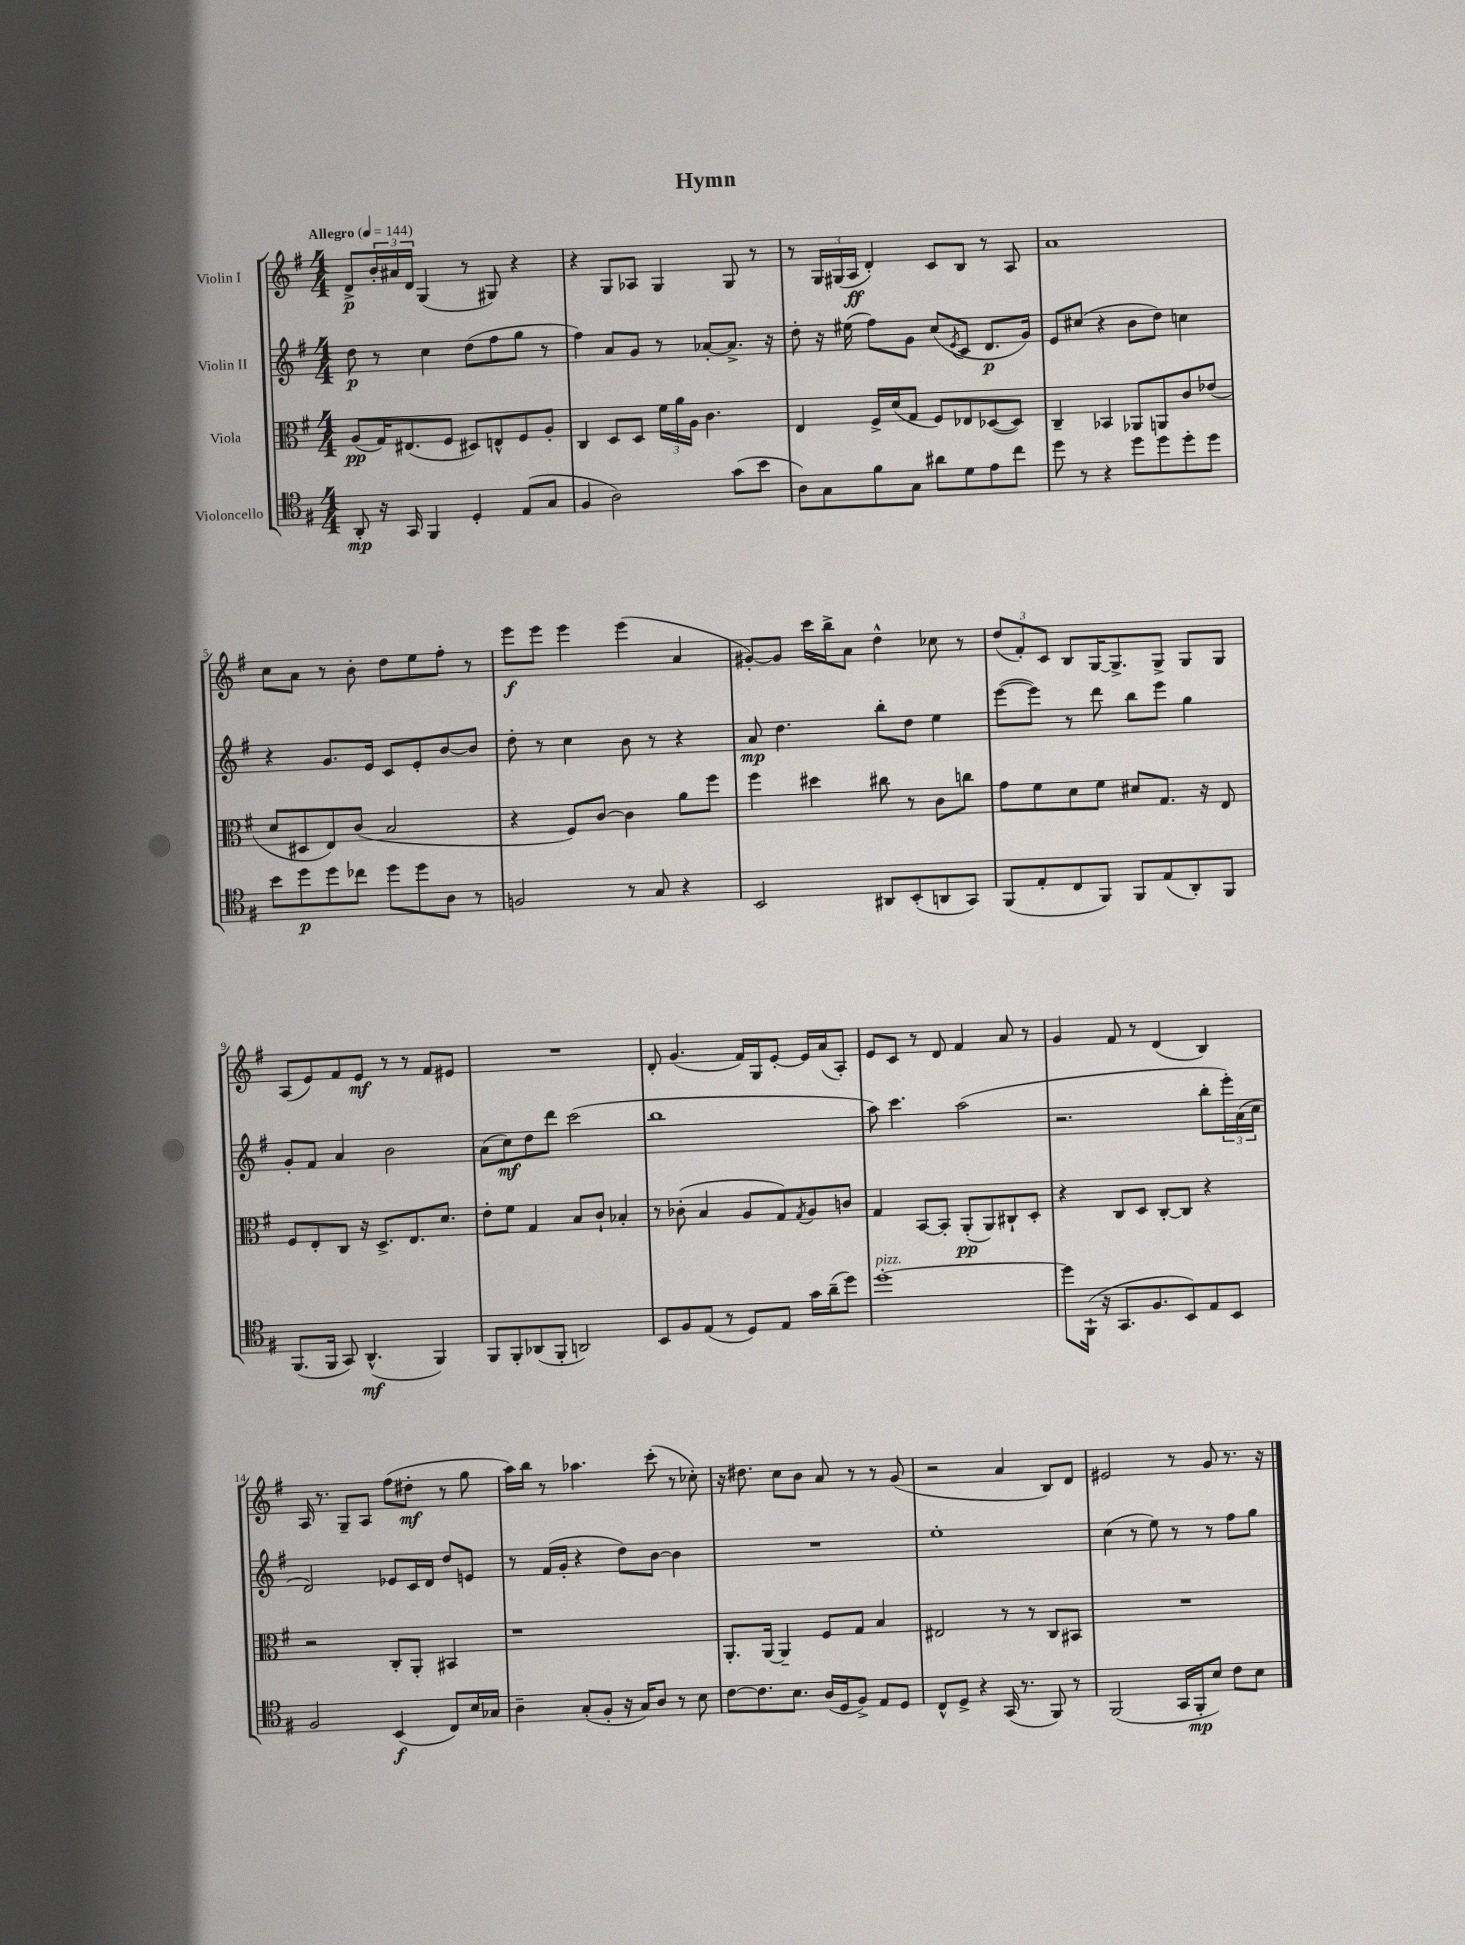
\header { title = "Hymn" }
<<
\new StaffGroup <<
\new Staff = "s0" \with { instrumentName = "Violin I" } {
    \clef treble \key g \major \numericTimeSignature \time 4/4 \tempo "Allegro" 4 = 144
    d'8->\p \tuplet 3/2 { b'16-. ais'16 d'16 } g4( r8 gis8) r4 |
    r4 g8 aes8 g4 g8 r8 |
    r8 \tuplet 3/2 { g16 gis16( a16\ff } d'4-.) c'8 b8 r8 a8 |
    a'1 |
    c''8 a'8 r8 b'8-. d''8 e''8 fis''8-. r8 |
    e'''8\f e'''8 e'''4 e'''4( a'4 |
    gis'8~-.) gis'8 c'''16 b''16-> a'8 d''4-^ ces''8 r8 |
    \tuplet 3/2 { d''8( fis'8-.) c'8 } b8 g16~ g8.-> g8-> g8 g8 |
    a8( e'8) fis'8 e'8\mf r8 r8 fis'8 eis'8 |
    R1 |
    d'8-. g'4.( fis'16) g16 e'8~-. e'16 a'16( a8-.) |
    e'8 c'8 r8 d'8 fis'4 a'8 r8 |
    g'4 fis'8 r8 d'4( b4) |
    a16 r8. g8-- a8 fis''8( dis''8-.\mf r8 g''8 |
    a''16) b''16 r8 aes''4. c'''8-.( r8 ces''8-.) |
    r16 dis''8. c''8 b'8 a'8 r8 r8 g'8( |
    r2 a'4 b8) d'8 |
    eis'2 r8 g'8 r8. r16 \bar "|." |
}
\new Staff = "s1" \with { instrumentName = "Violin II" } {
    \clef treble \key g \major \numericTimeSignature \time 4/4
    d''8\p r8 c''4 d''8( fis''8 g''8 r8 |
    fis''4) a'8 g'8 r8 aes'8~-. aes'8.-> r16 |
    d''8-. r16 eis''16( fis''8) g'8 c''8( \acciaccatura { e'8 } c'8 d'8.\p g'16) |
    e'8 cis''8( r4 b'8 d''8) c''4 |
    r4 g'8. e'16 c'8 e'8-. b'8~ b'8 |
    d''8-. r8 c''4 b'8 r8 r4 |
    a'8\mp d''4. b''8-. d''8 e''4 |
    e'''8~( e'''8) r8 d'''8 b''8 e'''8 g''4 |
    g'8-. fis'8 a'4 b'2 |
    a'8( c''8\mf) d''8 d'''8 c'''2( |
    b''1 |
    a''8) c'''4. a''2( |
    r2. b''8-. \tuplet 3/2 { e'''16-.) a'16( c''16 } |
    d'2) ees'8 c'16 d'16 d''8 e'8 |
    r8 fis'16( g'16-. r4 d''8) b'8~ b'4 |
    R1 |
    e''1-. |
    c''4( r8 e''8) r8 r8 fis''8 g''8 \bar "|." |
}
\new Staff = "s2" \with { instrumentName = "Viola" } {
    \clef alto \key g \major \numericTimeSignature \time 4/4
    a8\pp( g16) eis8.( fis8 dis8) e8-^ fis8 a8-. |
    c4 d8 d8 \tuplet 3/2 { fis'16 a'16 a16 } c'4. |
    e4 fis16-> d'16( g8 fis8) ees8 des8~( des8) |
    c4-- bes,4 aes,8 a,8 c'8 ees'8( |
    d'8 dis8 e8) c'8( b2 |
    r4 fis8) c'8~ c'4 a'8 fis''8 |
    fis''4 dis''4 cis''8 r8 c'8 c''8 |
    g'8 fis'8 d'8 fis'8 dis'8 g8. r16 e8 |
    fis8 e8-. c8 r16 d8.-> e8. d'8. |
    e'8-. fis'8 g4 b8 c'8-! bes4-. |
    r8 ces'8-.( b4 a8 g8) \acciaccatura { g8 } a8 c'8 |
    g4 b,8~ b,8-. a,8-.\pp( a,8) cis8-! d8-. |
    r4 c8 d8 c8~-. c8 r4 |
    r2 c8-. a,8-. bis,4 |
    r1 |
    a,8.-. a,16~ a,4-- fis8 g8 b4 |
    eis2 r8 r8 c8 bis,8 |
    R1 \bar "|." |
}
\new Staff = "s3" \with { instrumentName = "Violoncello" } {
    \clef tenor \key g \major \numericTimeSignature \time 4/4
    a,8-.\mp r16 g,16 fis,4 d4-. e8( g8 |
    fis4 a2) g'8( b'8 |
    a8) g8 fis'8 g8 ais'8 d'8 e'8 c''8 |
    d''8 r8 r4 d''8 d''8 d''8-. d''8 |
    b'8 d''8\p d''8 ces''8 d''8 d''8 a8 r8 |
    f2 r8 g8 r4 |
    b,2 ais,8 b,8-.( a,8 g,8) |
    fis,8( e8-. c8 fis,8) fis,8 e8( a,8-.) fis,8 |
    fis,8.( fis,16 g,8) a,4.-^\mf( fis,4) |
    fis,8 fis,8-. aes,8( fis,8-. a,2) |
    b,8 fis8 e8( r8 d8) e8 g'16 a'16--( d''8) |
    d''1~-.^\markup { \italic "pizz." } |
    d''8 fis,16-!( r16 g,8. fis8. b,8) e8 b,8 |
    fis2 b,4\f( c8) b16 ges16 |
    a4-- g8-.( fis8-. r16 g16) a8 r8 b8 |
    c'8~ c'8. b8. a16( d16 fis8->) e8 d8 |
    c8-^ d8-> r4 g,16( r8. fis,8) r8 |
    fis,2( g,16 fis,16-.\mp b8) c'8 b8 \bar "|." |
}
>>
>>
